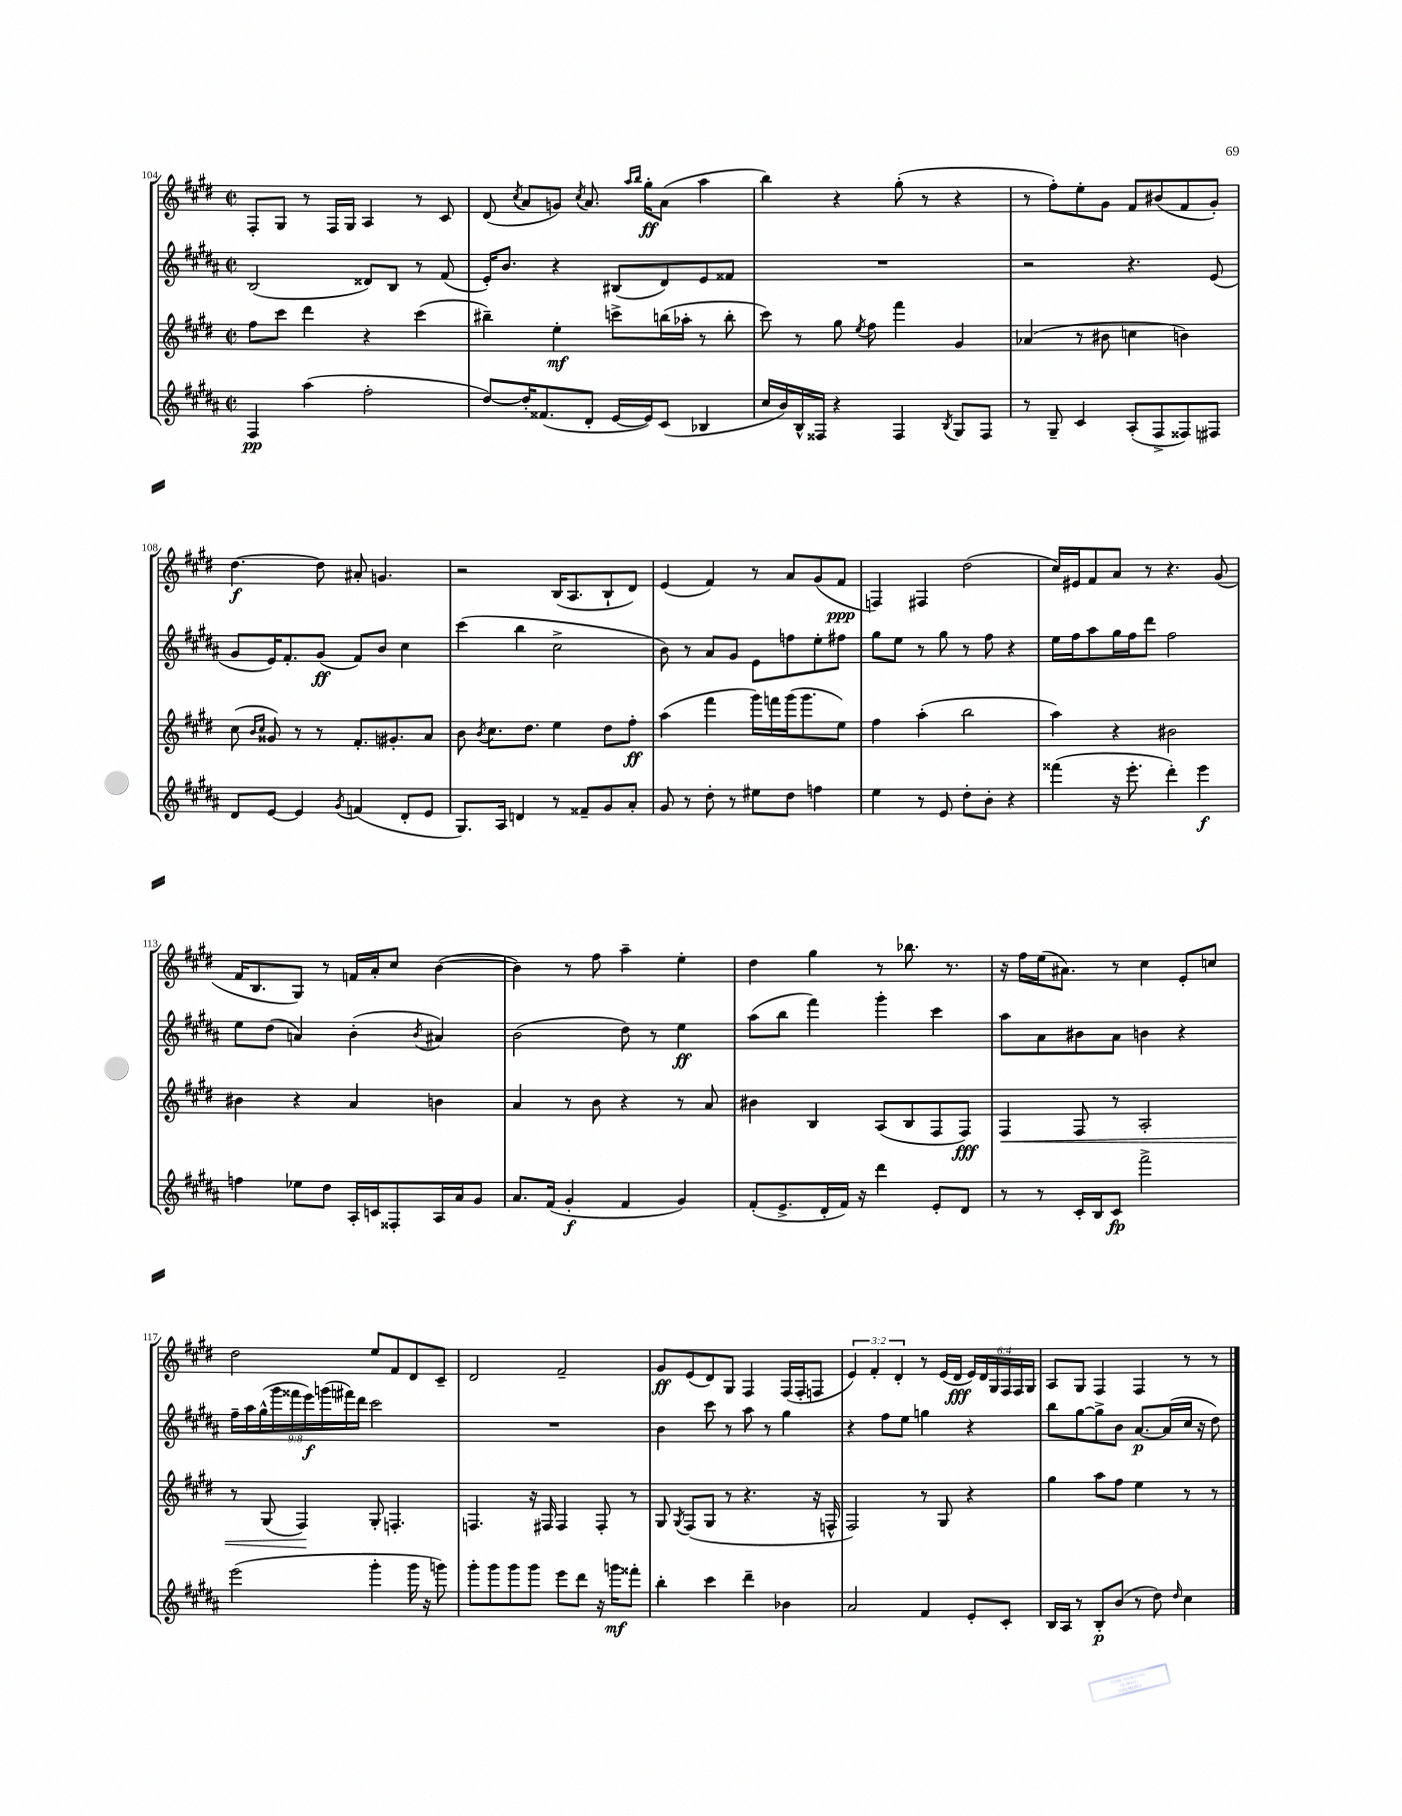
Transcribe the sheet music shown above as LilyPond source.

<<
\new StaffGroup <<
\new Staff = "s0" {
    \clef treble \key e \major \defaultTimeSignature \time 2/2 \override Staff.TupletNumber.text = #tuplet-number::calc-fraction-text
    \autoBeamOff fis8[-. gis8] r8 fis16[ gis16] a4 r8 cis'8 |
    dis'8( \acciaccatura { cis''8 } a'8[ g'8]) \acciaccatura { cis''8 } a'8. \grace { a''16[ b''16] } gis''16[-.\ff a'8]( a''4 |
    b''4) r4 gis''8-.( r8 r4 |
    r8 fis''8[-.) e''8-. gis'8] fis'8[ bis'8( fis'8 gis'8]-.) |
    dis''4.~\f dis''8 ais'8-. g'4. |
    r2 b16[( a8. b8-! dis'8]) |
    e'4( fis'4) r8 a'8[ gis'8( fis'8]\ppp |
    f4) fis4 dis''2( |
    cis''16[) eis'16 fis'8 a'8] r8 r4. gis'8( |
    fis'16[ b8. gis8]) r8 f'16[ a'16-. cis''8] b'4~( |
    b'4) r8 fis''8 a''4-- e''4-. |
    dis''4 gis''4 r8 bes''8. r8. |
    r16 fis''16[ e''16( ais'8.]) r8 cis''4 e'8[-. c''8] |
    dis''2 e''8[ fis'8 dis'8 cis'8]-- |
    dis'2 fis'2-- |
    gis'8[\ff e'8( dis'8) gis8] fis4 fis16[( fis16-. f8] |
    \tuplet 3/2 { e'4) fis'4-. dis'4-. } r8 e'16[( dis'16]\fff \tuplet 6/4 { e'16[) dis'16 gis16 fis16 fis16 gis16] } |
    a8[ gis8] fis4 fis4 r8 r8 \bar "|." |
}
\new Staff = "s1" {
    \clef treble \key b \major \defaultTimeSignature \time 2/2 \override Staff.TupletNumber.text = #tuplet-number::calc-fraction-text
    \autoBeamOff b2( disis'8[) b8] r8 fis'8( |
    e'16[-.) b'8.] r4 bis8[( dis'8) e'8 fisis'8] |
    R1 |
    r2 r4. e'8( |
    gis'8[ e'16) fis'8.-. gis'8]\ff( fis'8[) b'8] cis''4 |
    cis'''4( b''4 cis''2-> |
    b'8) r8 ais'8[ gis'8] e'8[ f''8 e''8-. fis''8] |
    gis''8[ e''8] r8 gis''8 r8 fis''8 r4 |
    e''16[ fis''16 ais''8 gis''16 fis''16 dis'''8] fis''2 |
    e''8[ dis''8]( a'4) b'4-.( \acciaccatura { b'8 } ais'4) |
    b'2( dis''8) r8 e''4\ff |
    ais''8[( b''8] fis'''4) gis'''4-. cis'''4 |
    ais''8[ ais'8 bis'8 ais'8] b'4 r4 |
    \tuplet 9/8 { fis''16[-- ais''16 gis''16-^( gis'''16 fisis'''16 e'''16\f) g'''16( fis'''16) dis'''16] } cis'''2 |
    R1 |
    b'4 cis'''8 r8 ais''8 r8 gis''4 |
    r4 fis''8[ e''8] g''4 r4 |
    b''8[ gis''8~ gis''8-> b'8] ais'8.[~\p ais'16( cis''16] r16 dis''8) \bar "|." |
}
\new Staff = "s2" {
    \clef treble \key e \major \defaultTimeSignature \time 2/2
    \autoBeamOff fis''8[ cis'''8] dis'''4 r4 cis'''4( |
    bis''4--) e''4-.\mf c'''8[-> b''16( aes''16]-. r8 b''8-. |
    cis'''8) r8 gis''8 \acciaccatura { e''8 } fis''8 fis'''4 gis'4 |
    aes'4( r8 bis'8 c''4 b'4) |
    cis''8( \grace { b'16[ cis''16] } gisis'8) r8 r8 fis'8.[-. gis'8.-. a'8] |
    b'8 \acciaccatura { b'8 } cis''8.[ dis''8.] e''4 dis''8[ fis''8]-.\ff |
    a''4( fis'''4 gis'''16[) f'''16 gis'''16( gis'''8. e''8]) |
    fis''4 a''4-.( b''2 |
    a''4) r4 bis'2 |
    bis'4 r4 a'4 b'4 |
    a'4 r8 b'8 r4 r8 a'8 |
    bis'4 b4 a8[( b8 fis8 fis8]\fff) |
    fis4\< fis8 r8 a2-. |
    r8 gis8( fis4\!) gis8-. f4.-. |
    f4. r16 fis16 fis4 fis8-. r8 |
    gis8 \acciaccatura { gis8 } fis8[( gis8] r8 r4. r16 f16-^ |
    fis2) r8 gis8 r4 |
    gis''4 a''8[ fis''8] e''4 r8 r8 \bar "|." |
}
\new Staff = "s3" {
    \clef treble \key b \major \defaultTimeSignature \time 2/2
    \autoBeamOff fis4\pp ais''4( fis''2-. |
    dis''8[~) dis''16-. fisis'8.( dis'8]-. e'16[~ e'16) cis'8]( bes4 |
    cis''16[ b'16) b16-^ fisis16] r4 fisis4 \acciaccatura { b8 } gis8[ fisis8] |
    r8 gis8-- cis'4 ais8[-.( fis8-> fisis8) fis8] |
    dis'8[ e'8]~ e'4 \acciaccatura { gis'8 } f'4( dis'8[-. e'8] |
    gis8.[) ais16] d'4 r8 fisis'8[-- gis'8 ais'8]-. |
    gis'8 r8 dis''8-. r8 eis''8[ dis''8] f''4 |
    e''4 r8 e'8 dis''8[-. b'8]-. r4 |
    fisis'''4( r16 e'''8.-. dis'''4-.) e'''4\f |
    f''4 ees''8[ dis''8] ais16[-. c'16 fisis8-. ais16 ais'16 gis'8] |
    ais'8.[ fis'16]( gis'4-.\f fis'4 gis'4) |
    fis'8[-.( e'8.-> dis'16-. fis'16]) r16 dis'''4 e'8[-. dis'8] |
    r8 r8 cis'16[-. b16 cis'8]\fp fis'''2-> |
    e'''2( gis'''4-. gis'''16 r16 g'''8) |
    gis'''8[-. gis'''8 gis'''8 gis'''8] e'''8[ dis'''8] r16 g'''16[\mf fisis'''8]-. |
    b''4-. cis'''4 dis'''4-- bes'4 |
    ais'2 fis'4 e'8[-. cis'8]-. |
    b16[ ais16] r8 b8[-.\p b'8]( r8 dis''8) \grace { dis''16 } cis''4 \bar "|." |
}
>>
>>
\layout { \context { \Score currentBarNumber = #104 } }
